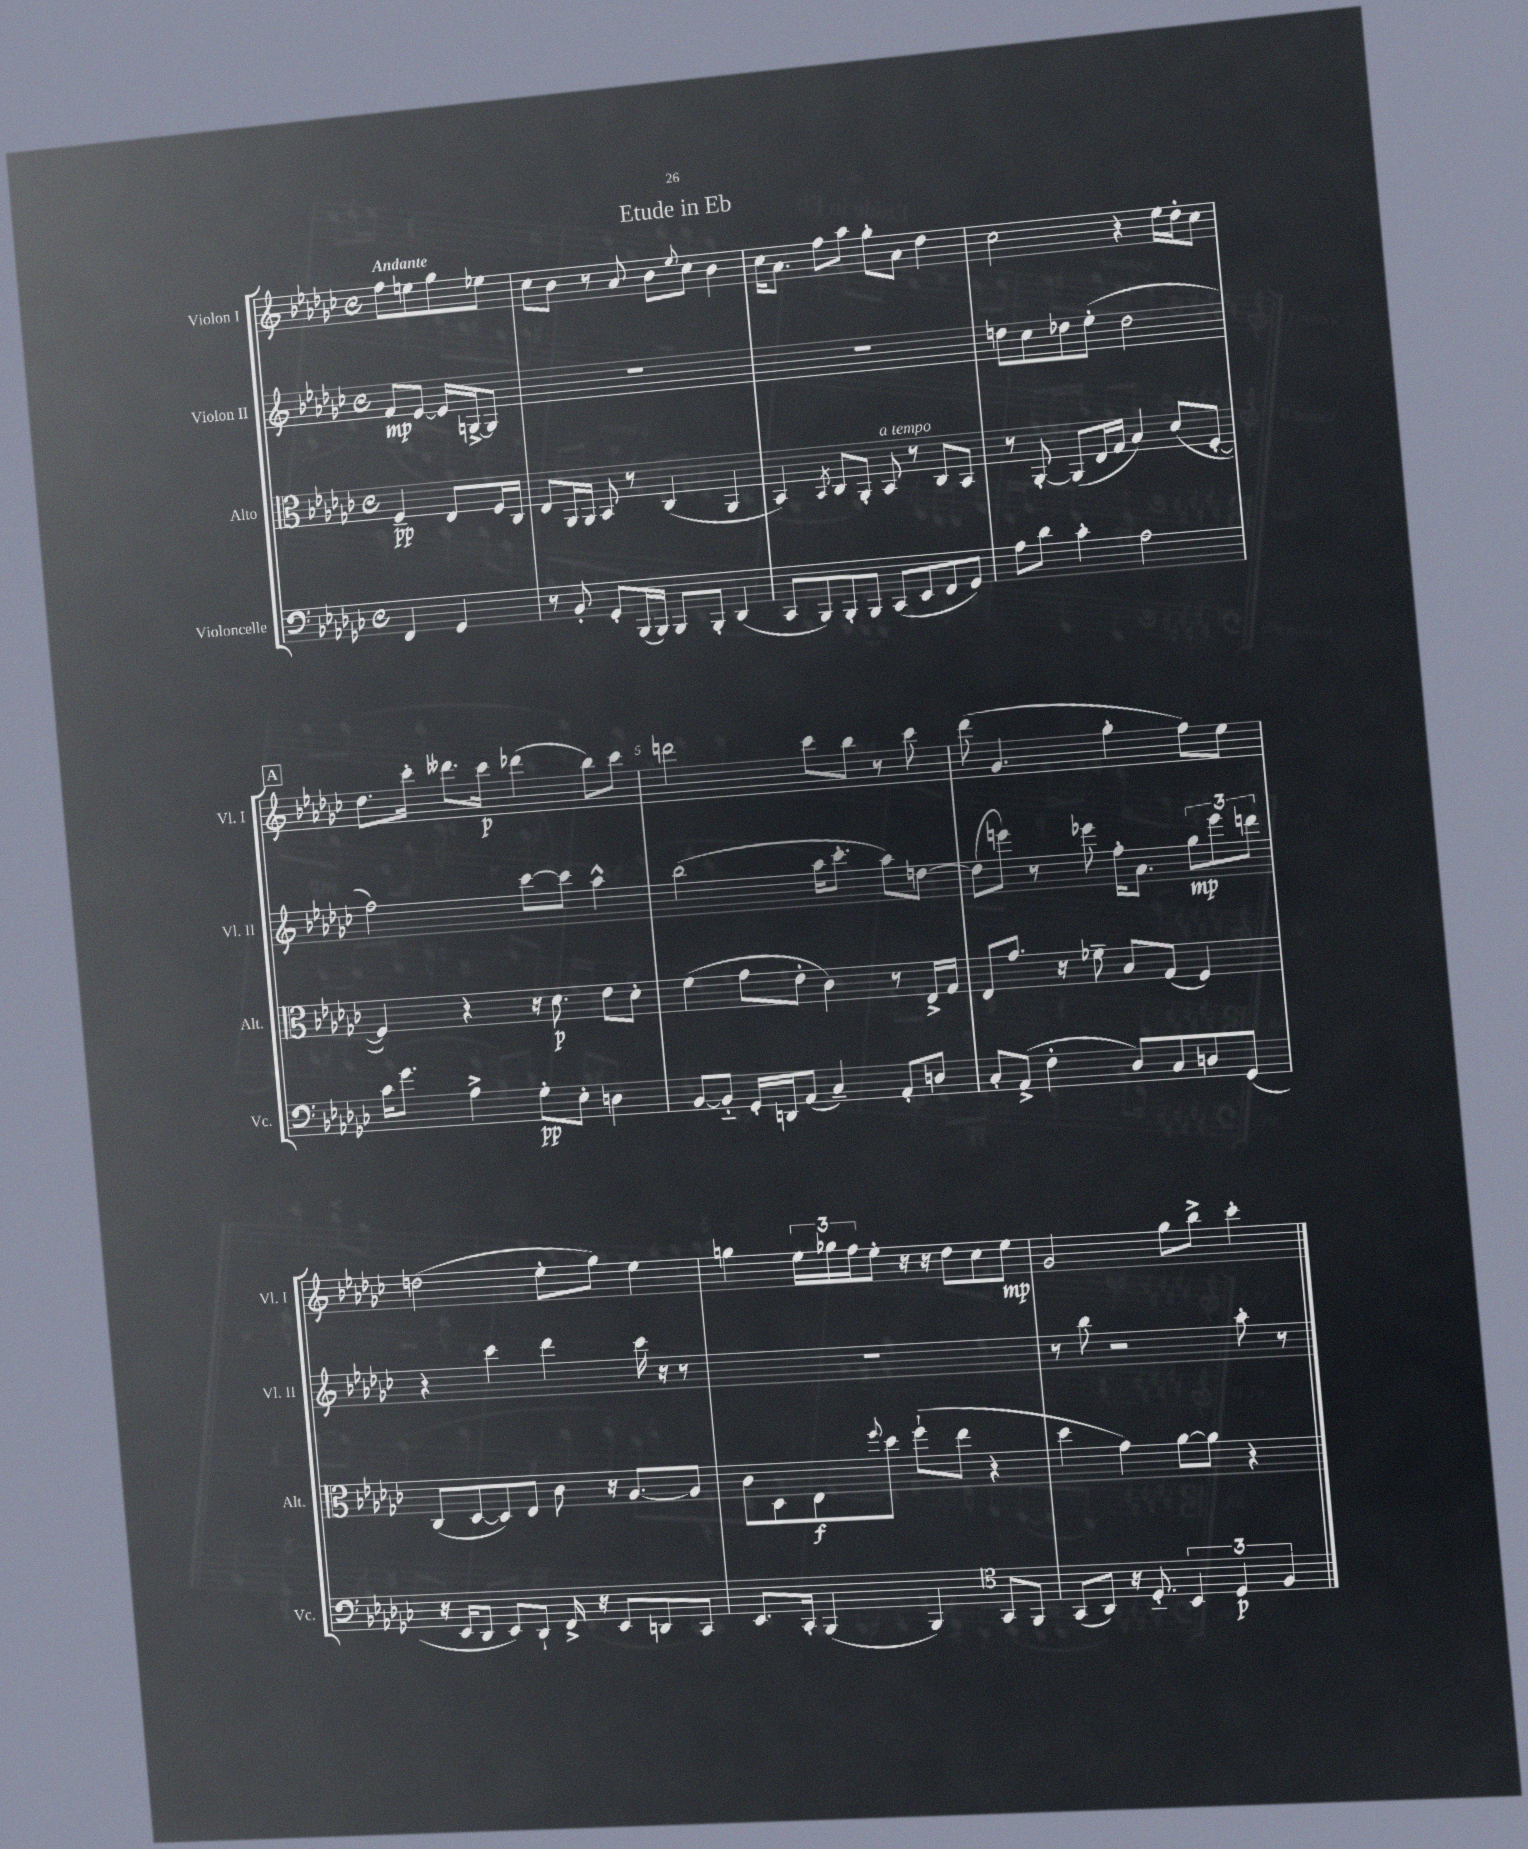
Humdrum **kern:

**kern	**kern	**kern	**kern
*staff4	*staff3	*staff2	*staff1
*clefF4	*clefC3	*clefG2	*clefG2
*k[b-e-a-d-g-c-]	*k[b-e-a-d-g-c-]	*k[b-e-a-d-g-c-]	*k[b-e-a-d-g-c-]
*M4/4	*M4/4	*M4/4	*M4/4
*met(c)	*met(c)	*met(c)	*met(c)
4FF/	4F~/	8f/L	8ff\L
.	.	[8e-/J	8ee\
4GG-/	8E-/L	16e-/]LL	8gg-\
.	.	[16G^/J	.
.	16F/L	8G/]J	8ee-\J
.	16C-/JJ	.	.
=	=	=	=
8r	8E-/L	1r	8cc-\L
8BB-'/	16AA-/L	.	8b-\J
.	16AA-/JJ	.	.
8GG-'/L	8BB-/	.	8r
(16BBB-/L	8r	.	8a-/
16BBB-/JJ)	.	.	.
8BBB-/L	(4C-/	.	8b-\L
.	.	.	8qqee-/
8BBB-'/J	.	.	8cc-\J
(4DD-/	4AA-/	.	4b-\
=	=	=	=
8CC-/L	4BB-/)	1r	16cc-\LK
.	.	.	8.a-\J
8BBB-/)	.	.	.
.	8qBB-/	.	.
8BBB-'/	8C-/L	.	8ff\L
8BBB-/J	8AA-'/J	.	8aa-\J
(8CC-/L	8BB-/	.	8gg-'\L
8EE-/	8r	.	8a-\J
8FF/	8C-/L	.	4dd-\
8GG-/J)	8BB-/J	.	.
=	=	=	=
8A-\L	8r	8dd\L	2cc-\
8d-\J	[8AA-'/	8cc-\	.
4c-'\	(8AA-/]L	8dd-\	.
.	16E-/L	(8ee-'\J	.
.	16G-/JJ	.	.
2A-\	4B-/)	2dd-\	4r
.	(8d-/L	.	16ee-\LL
.	.	.	16dd-'\J
.	[8F'/J	.	8cc-\J
=	=	=	=
16c-\LK	4F/])	2ff\)	8.dd-\L
8.g-\J	.	.	.
.	.	.	16ccc-'\Jk
4A-^\	4r	.	8.ddd--\L
.	.	.	16ccc-\Jk
8G-'\L	16r	[8ccc-\L	(4ddd-\
.	8.d-\	.	.
8E-'\J	.	8ccc-\]J	.
4D\	8e-\L	4aa-^^\	8bb-\L)
.	8d-'\J	.	8ccc-\J
=	=	=	=
[8BB-/L	(4f\	(2bb-\	2ddd\
8BB-'~/]J	.	.	.
16GG-'/LL	8g-\L	.	.
16DD/J	.	.	.
(8AA-/J	8e-'\J	.	.
4C-~/)	4c-\)	16aa-\LK	8ccc-\L
.	.	8.ccc-'\J	.
.	.	.	8bb-\J
8AA-'/L	8r	8aa-\L)	8r
8D/J	16E-^/LL	[8dd\J	8ccc-\
.	16G-/JJ	.	.
=	=	=	=
8C-'/L	8E-/L	(8dd\]L	(8ddd-\
(8AA-^/J	8.g-/J	8eee\J)	4.g-/
4F'\	.	8r	.
.	16r	.	.
.	8f-~\	8eee-\	.
8D-/L)	8B-/L	16ff'\LK	4gg-'\
.	.	8.a-\J	.
8C-/	(8G-/J	.	.
8D/	4F/)	12gg-\L	8ff\L)
.	.	12eee-\	.
(8GG-/J	.	.	8ee-\J
.	.	12ddd\J	.
=	=	=	=
16r	(8C-/L	4r	(2dd\
16EE-/LK	.	.	.
8DD-/J	[8D-/	.	.
8EE-/L)	8D-/])	4ccc-\	.
8DD-`/J	8E-/J	.	.
16FF^/	8c-\	4ddd-\	8ee-'\L
16r	.	.	.
8EE-/L	16r	.	8gg-\J)
.	[8.A-/L	.	.
8DD/	.	16ccc-\	4ee-\
.	.	16r	.
8CC-/J	8A-/]J	8r	.
=	=	=	=
8.EE-/L	8c-\L	1r	4gg\
.	8D-\	.	.
16CC-'/Jk	.	.	.
(4BBB-/	8E-\	.	24ee-\LL
.	.	.	24gg-\
.	.	.	24ff\J
.	8qqff/	.	.
.	8dd-\J	.	8ee-'\J
4BBB-/)	(8ff`\L	.	16r
.	.	.	16r
.	8ee-\J	.	8dd-\L
*clefC4	*	*	*
8GG-/L	4r	.	8cc-\
8FF/J	.	.	8ee-\J
=	=	=	=
(8GG-/L	4dd-\	8r	2g-/
8AA-/J)	.	8bb-\	.
16r	4g-\)	2r	.
8.D-'~/	.	.	.
6BB-/	[8a-\L	.	8gg-\L
.	8a-\]J	.	8bb-^\J
6D-/	.	.	.
.	4r	8aa-'\	4ccc-'\
6F/	.	.	.
.	.	8r	.
==	==	==	==
*-	*-	*-	*-
